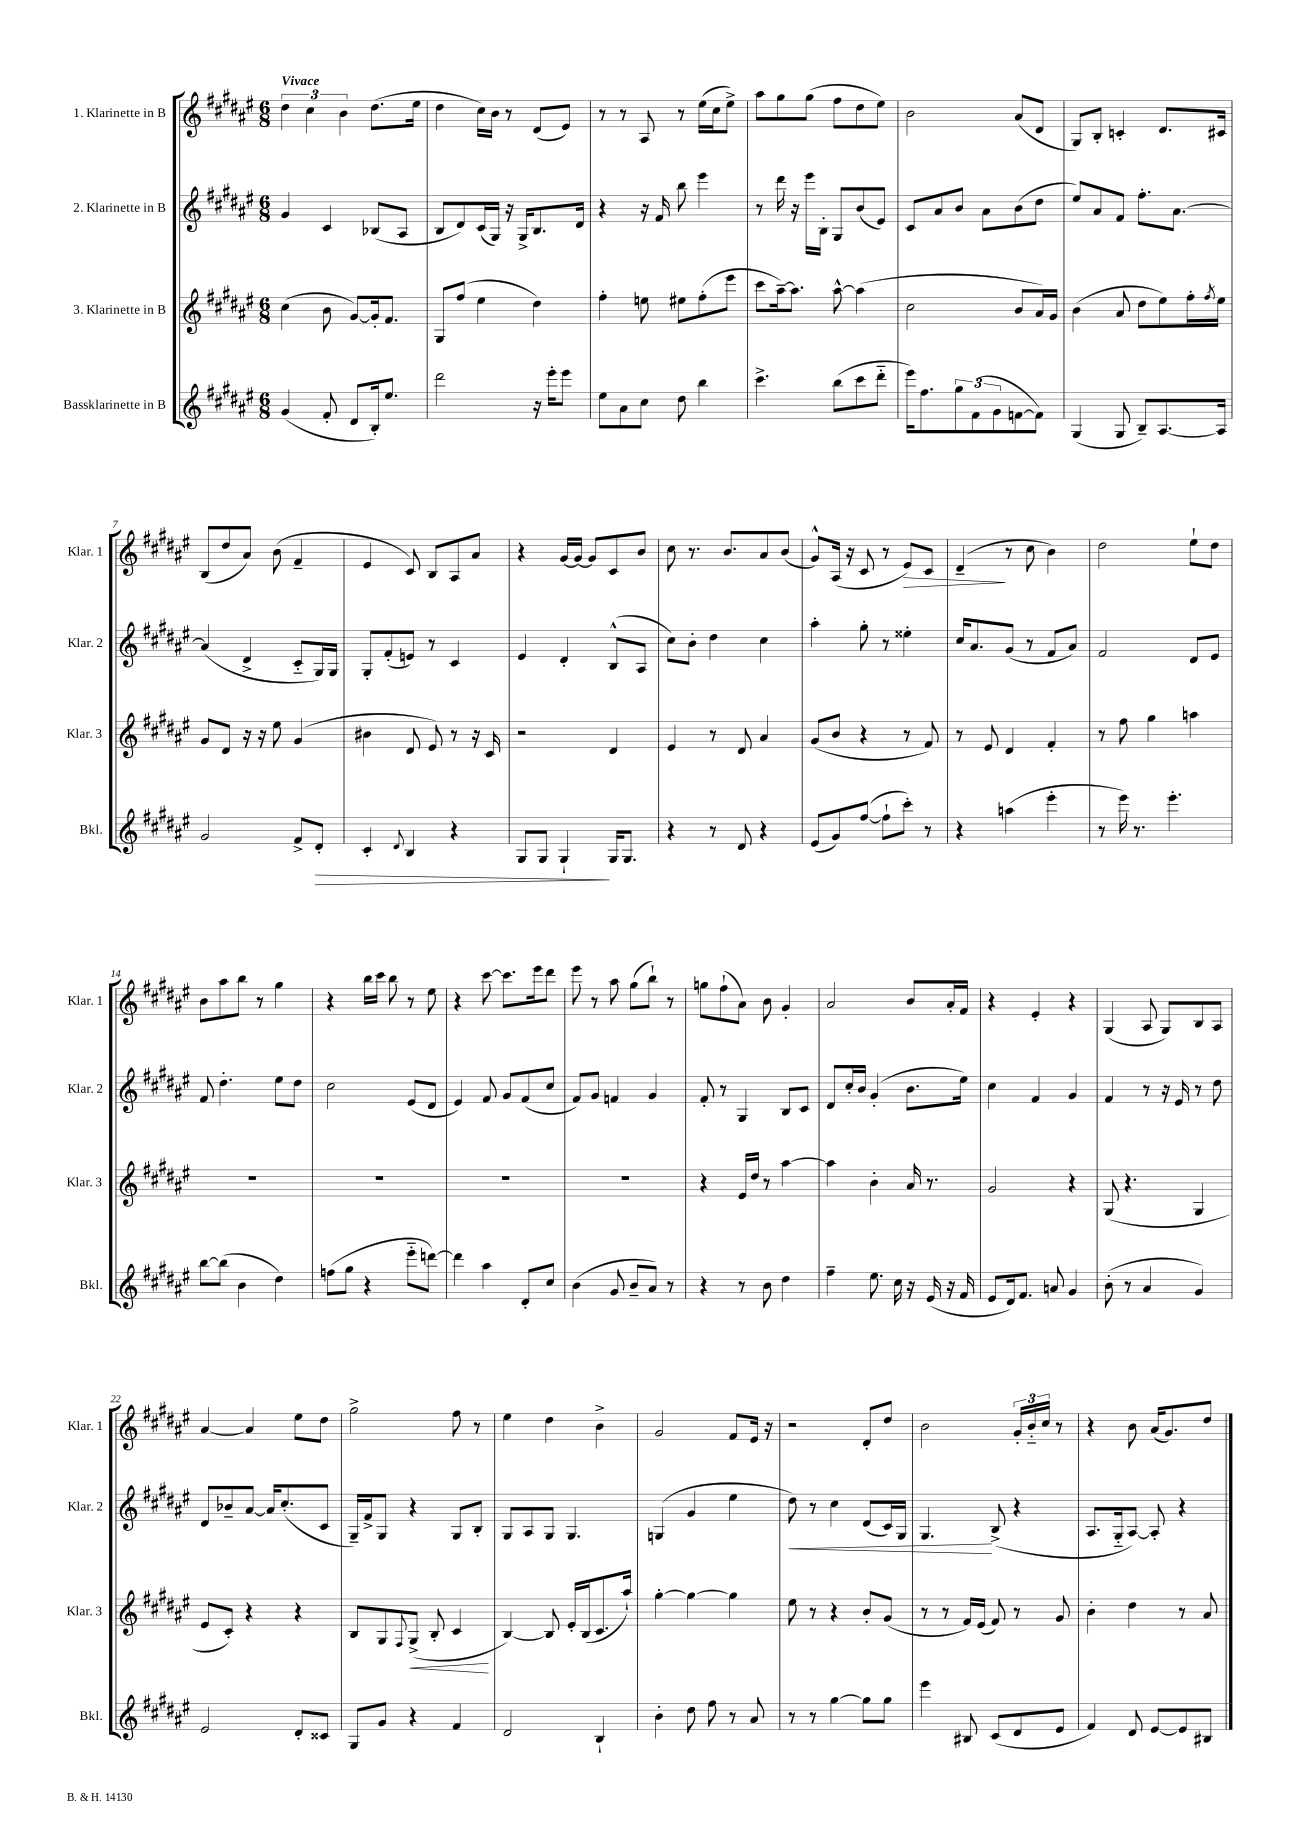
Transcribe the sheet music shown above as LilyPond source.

<<
\new StaffGroup <<
\new Staff = "s0" \with { instrumentName = "1. Klarinette in B" shortInstrumentName = "Klar. 1" } {
    \clef treble \key fis \major \numericTimeSignature \time 6/8 \tempo "Vivace"
    \tuplet 3/2 { dis''4 cis''4 b'4 } dis''8.( eis''16 |
    dis''4 cis''16) b'16 r8 dis'8( eis'8) |
    r8 r8 ais8 r8 eis''16( cis''16 eis''8->) |
    ais''8 gis''8 gis''8( fis''8 dis''8 eis''8) |
    b'2 ais'8( dis'8 |
    gis8) b8-. c'4-. dis'8. cis'16 |
    b8( dis''8 ais'8) b'8( fis'4-- |
    eis'4 cis'8) b8 ais8 ais'8 |
    r4 gis'16~ gis'16~ gis'8 cis'8 b'8 |
    cis''8 r8. b'8. ais'8 b'8( |
    gis'8-^) ais16( r16 cis'8 r8 eis'8\>) cis'8 |
    dis'4--\!( r8 cis''8 b'4) |
    dis''2 eis''8-! dis''8 |
    b'8 ais''8 b''8 r8 gis''4 |
    r4 b''16 cis'''16 b''8 r8 eis''8 |
    r4 cis'''8~ cis'''8. eis'''16 dis'''8 |
    eis'''8 r8 ais''8 gis''8( b''8-!) r8 |
    g''8 fis''8-!( ais'8) b'8 gis'4-. |
    ais'2 b'8 ais'16-. fis'16 |
    r4 eis'4-. r4 |
    gis4( ais8 gis8) b8 ais8 |
    ais'4~ ais'4 eis''8 dis''8 |
    gis''2-> fis''8 r8 |
    eis''4 dis''4 b'4-> |
    gis'2 fis'8 eis'16 r16 |
    r2 dis'8-. dis''8 |
    b'2 \tuplet 3/2 { gis'16-. b'16-_ cis''16 } r8 |
    r4 b'8 ais'16( gis'8.) dis''8 \bar "|." |
}
\new Staff = "s1" \with { instrumentName = "2. Klarinette in B" shortInstrumentName = "Klar. 2" } {
    \clef treble \key fis \major \numericTimeSignature \time 6/8
    gis'4 cis'4 bes8( ais8 |
    b8 dis'8) cis'16( gis16) r16 gis16-> b8. dis'16 |
    r4 r16 fis'16 b''8 eis'''4 |
    r8 dis'''16 r16 eis'''16 b16-. gis8 b'8( eis'8) |
    cis'8 ais'8 b'8 ais'8 b'8( dis''8 |
    eis''8) ais'8 fis'8 fis''8.-. ais'8.~ |
    ais'4( dis'4-> cis'8-_ gis16) gis16 |
    gis8-. fis'8-.( e'8) r8 cis'4 |
    eis'4 dis'4-. b8-^( ais8 |
    cis''8) b'8-. dis''4 cis''4 |
    ais''4-. gis''8-. r8 eisis''4-. |
    cis''16 ais'8. gis'8( r8 fis'8 ais'8) |
    fis'2 dis'8 eis'8 |
    fis'8 dis''4.-. eis''8 dis''8 |
    cis''2 eis'8( dis'8 |
    eis'4) fis'8 gis'8 fis'8( cis''8 |
    fis'8) gis'8 f'4 gis'4 |
    fis'8-. r8 gis4 b8 cis'8 |
    dis'8 cis''16-. b'16 gis'4-.( b'8. eis''16) |
    cis''4 fis'4 gis'4 |
    fis'4 r8 r16 eis'16 r8 dis''8 |
    dis'8 bes'8-- ais'8~ ais'16 cis''8.-.( cis'8 |
    gis16--) fis'16-> gis8 r4 gis8 b8-. |
    gis8 ais8 gis8 gis4. |
    g4( gis'4 eis''4 |
    dis''8\<) r8 cis''4 dis'8( cis'16) gis16 |
    gis4.\! b8->( r4 |
    ais8. gis16-_ ais8~) ais8-. r4 \bar "|." |
}
\new Staff = "s2" \with { instrumentName = "3. Klarinette in B" shortInstrumentName = "Klar. 3" } {
    \clef treble \key fis \major \numericTimeSignature \time 6/8
    cis''4( b'8 gis'8~) gis'16-. fis'8. |
    gis8 fis''8( eis''4 dis''4) |
    fis''4-. e''8 eis''8 fis''8-.( eis'''8 |
    cis'''8 ais''16~--) ais''8. ais''8~-^ ais''4( |
    cis''2 b'8 ais'16) gis'16 |
    b'4( ais'8 dis''8 eis''8) fis''16-. \acciaccatura { fis''8 } eis''16 |
    gis'8 dis'8 r16 r16 eis''8 gis'4( |
    bis'4 dis'8 eis'8) r8 r16 cis'16 |
    r2 dis'4 |
    eis'4 r8 dis'8 ais'4 |
    gis'8( b'8 r4 r8 fis'8) |
    r8 eis'8 dis'4 fis'4-. |
    r8 fis''8 gis''4 a''4 |
    R2. |
    R2. |
    R2. |
    R2. |
    r4 eis'16 dis''16 r8 ais''4~ |
    ais''4 b'4-. ais'16 r8. |
    gis'2 r4 |
    gis8( r4. gis4 |
    eis'8 cis'8-.) r4 r4 |
    b8 gis8 \appoggiatura { fis8 } gis8->\<( b8-. cis'4\! |
    b4~) b8 eis'16-. b16( cis'8. ais''16-!) |
    gis''4~-. gis''4~ gis''4 |
    eis''8 r8 r4 b'8-. gis'8( |
    r8 r8 fis'16) eis'16( fis'8) r8 gis'8 |
    b'4-. dis''4 r8 ais'8 \bar "|." |
}
\new Staff = "s3" \with { instrumentName = "Bassklarinette in B" shortInstrumentName = "Bkl." } {
    \clef treble \key fis \major \numericTimeSignature \time 6/8
    gis'4( fis'8-. dis'8 b16-.) eis''8. |
    dis'''2 r16 eis'''16-. eis'''8 |
    eis''8 ais'8 cis''8 dis''8 b''4 |
    cis'''4.-> b''8( cis'''8 dis'''8-_ |
    eis'''16) fis''8. \tuplet 3/2 { gis''8 fis'8( gis'8 } f'8~ f'8) |
    gis4( gis8 b8--) ais8.~ ais16 |
    gis'2 fis'8-> dis'8-.\> |
    cis'4-. \appoggiatura { dis'8 } b4 r4 |
    gis8 gis8 gis4-!\! gis16 gis8. |
    r4 r8 dis'8 r4 |
    eis'8( gis'8) fis''8~( fis''8-! cis'''8-.) r8 |
    r4 a''4( eis'''4-. |
    r8 eis'''16) r8. eis'''4.-. |
    b''8~ b''8( b'4 dis''4) |
    f''8( gis''8 r4 eis'''8-_ d'''8~) |
    d'''4 ais''4 dis'8-. cis''8 |
    b'4( gis'8 b'8-- ais'8) r8 |
    r4 r8 b'8 dis''4 |
    fis''4-- eis''8. cis''16 r16 eis'16( r16 fis'16 |
    eis'8 dis'16) fis'8. a'8 gis'4 |
    b'8-.( r8 ais'4 gis'4) |
    eis'2 dis'8-. cisis'8 |
    gis8 gis'8 r4 fis'4 |
    dis'2 b4-! |
    b'4-. dis''8 fis''8 r8 ais'8 |
    r8 r8 gis''4~ gis''8 gis''8 |
    eis'''4 bis8 cis'8( dis'8 eis'8 |
    fis'4) dis'8 eis'8~ eis'8 bis8 \bar "|." |
}
>>
>>
